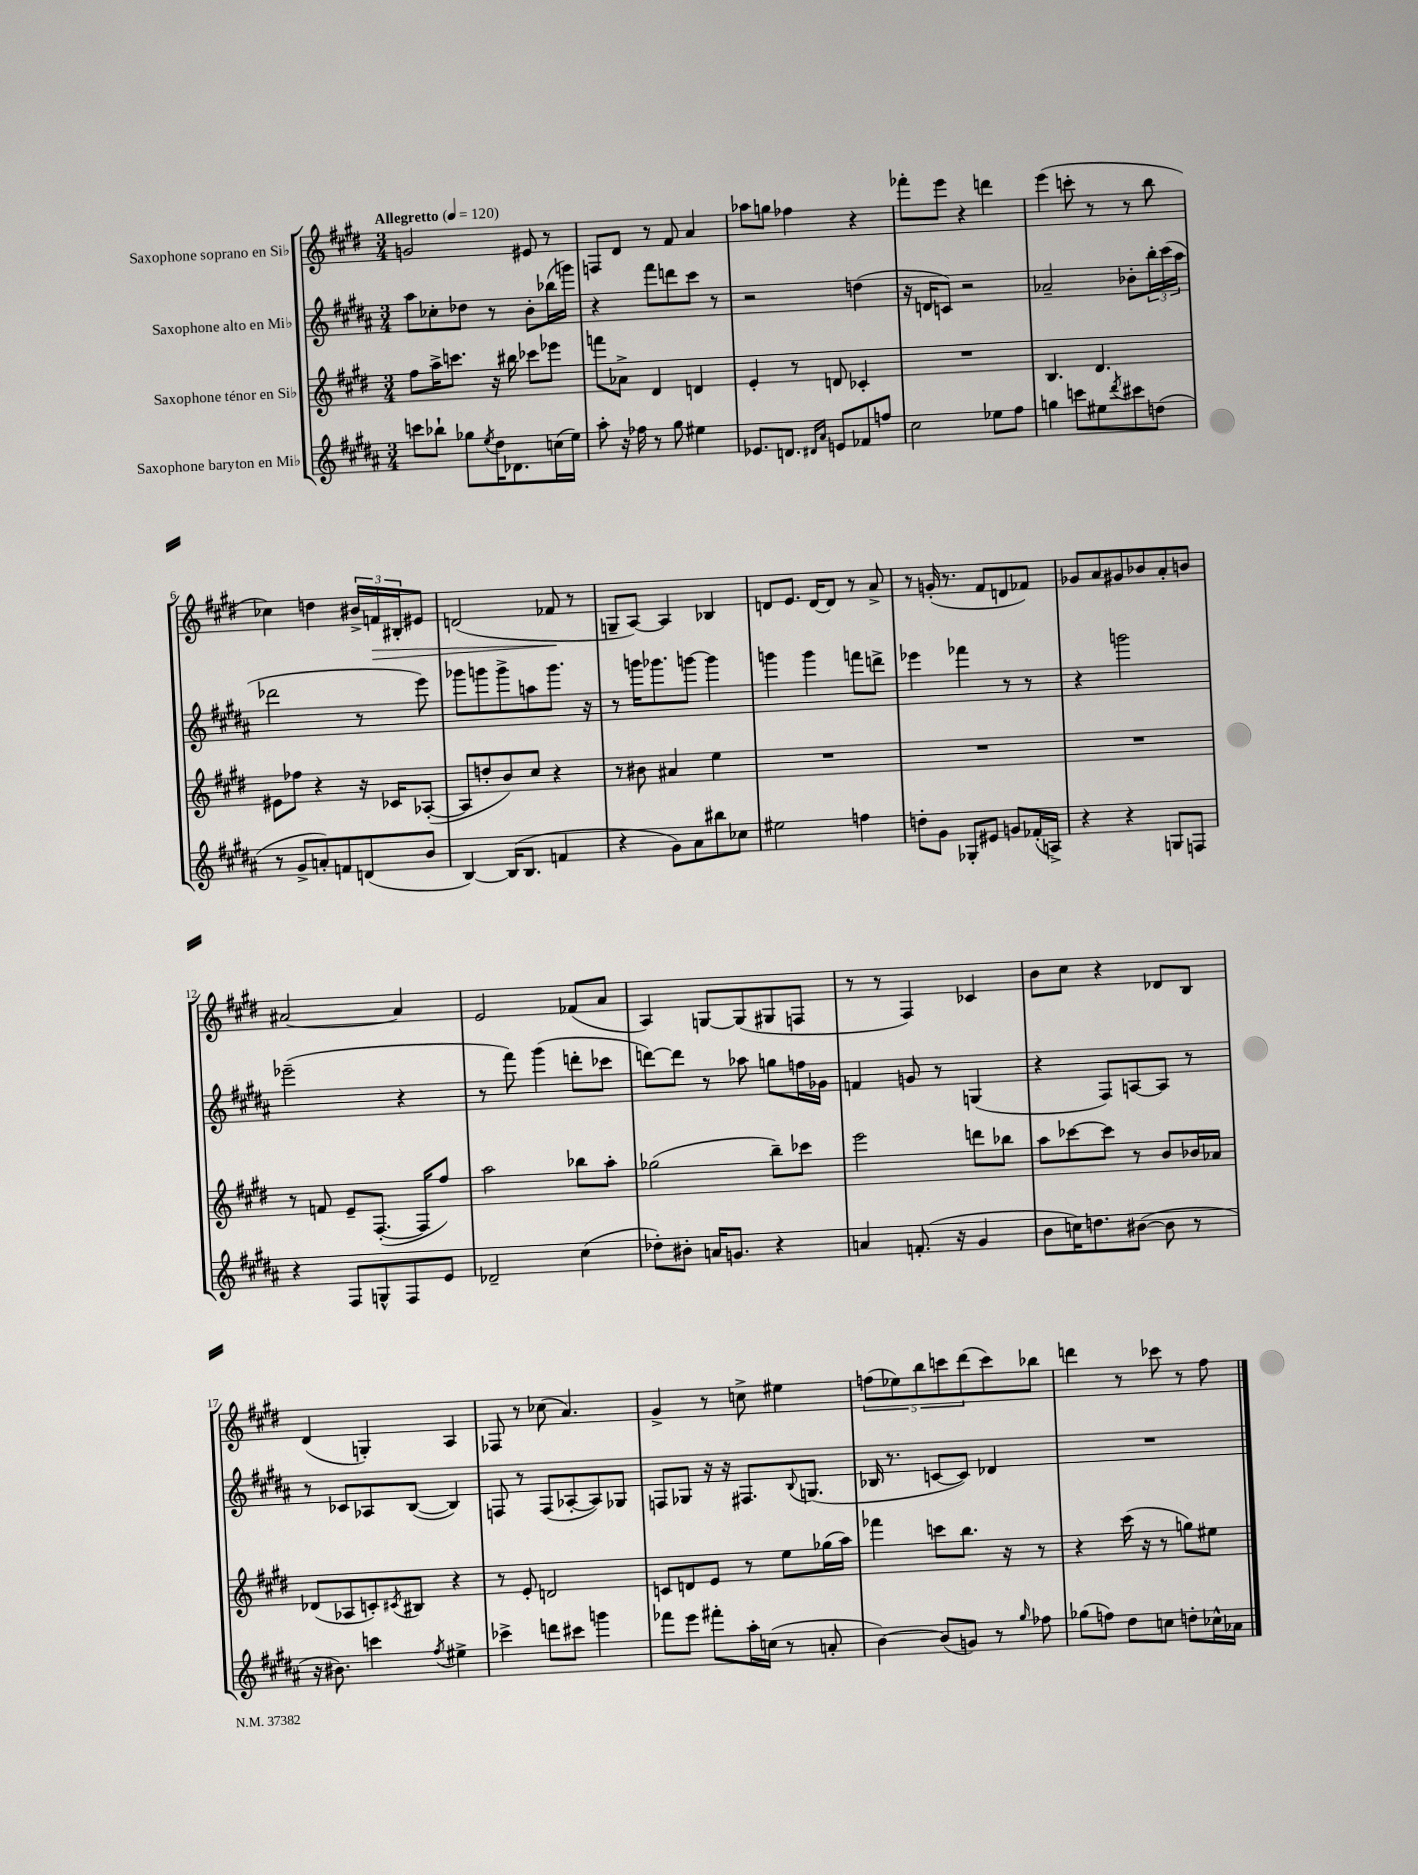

**kern	**kern	**kern	**kern	**dynam
*part4	*part3	*part2	*part1	*part1
*staff4	*staff3	*staff2	*staff1	*staff1
*I"Saxophone baryton en Mi♭	*I"Saxophone ténor en Si♭	*I"Saxophone alto en Mi♭	*I"Saxophone soprano en Si♭	*
*clefG2	*clefG2	*clefG2	*clefG2	*
*k[f#c#g#d#a#]	*k[f#c#g#d#]	*k[f#c#g#d#a#]	*k[f#c#g#d#]	*
*M3/4	*M3/4	*M3/4	*M3/4	*
*MM120	*MM120	*MM120	*MM120	*
=1	=1	=1	=1	=1
!	!	!	!LO:TX:a:B:t=Allegretto	!
8cccn\L	8ff#\L	8aa#\L	2gn/	.
8bb-X`\J	16aa^\K	8cc-X'\	.	.
.	8.cccn\J	.	.	.
8gg-X\L	.	8dd-X\J	.	.
8qee/	.	.	.	.
16dd#\K	16r	8r	.	.
8.d-X\	16bb#X\	.	.	.
.	8ccc-X\L	8b'\L	8e#X/	.
(16ccn\L	8eee-X\J	(16bb-X\L	8r	.
16ee\JJ)	.	16gggn\JJ)	.	.
=2	=2	=2	=2	=2
8aa#'\	8fffn\L	4r	8Fn/L	.
16r	8a-X^\J	.	8d#/J	.
16ff-X\	.	.	.	.
8r	4d#/	8fff#\L	8r	.
8gg#\	.	8dddn\	8f#/	.
4ee#X\	4dn/	8ccc#\J	4a/	.
.	.	8r	.	.
=3	=3	=3	=3	=3
8.e-X/L	4e'/	2r	8aa-X\L	.
.	.	.	8ggn\J	.
8.dn/J	.	.	.	.
.	8r	.	4ff-X\	.
16qqd#X/LL	.	.	.	.
16qqa#/JJ	.	.	.	.
8en/L	8dn/	.	.	.
8f-X/	4c-X'/	(4ddn\	4r	.
8ffn/J	.	.	.	.
=4	=4	=4	=4	=4
2cc#\	2.r	16r	8fff-X'\L	.
.	.	16dn/KL	.	.
.	.	8cn/J)	8eee\J	.
.	.	2r	4r	.
8ee-X\L	.	.	4dddn\	.
8ff#\J	.	.	.	.
=5	=5	=5	=5	=5
4ggn\	4.B/	2a-X~/	(4eee\	.
8cccn\L	.	.	8cccn'\	.
8ee#X\	4.d#/	.	8r	.
8qddd#/	.	.	.	.
8ccc#X\	.	8b-X'\L	8r	.
(8ddn\J	.	24bb'\L	8bb\	.
.	.	(24ccc#\	.	.
.	.	24aa#\JJ	.	.
!!LO:LB:g=z
=6	=6	=6	=6	=6
8r	8e#X\L	2ddd-X\	4cc-X\)	.
8g#^/L	8ff-X\J	.	.	.
8an'/)	4r	.	4ddn\	.
8fn/	.	.	.	.
(8dn/	16r	8r	24b#X^/LL	.
!	!	!	!	!LO:HP:b
.	.	.	24fn/	>
.	16c-X/KL	.	.	.
.	.	.	24B#X'/J	.
8b/J	([8A-X'/J	8eee\)	8e#X/J	.
=7	=7	=7	=7	=7
[4B/)	8A-/L]	8ggg-X\L	(2dn/	.
.	8ddn'/	8gggn\	.	.
(16B/KL]	8b/)	8ggg^\	.	.
8.B/J	.	.	.	.
.	8cc#/J	8aan\	.	.
4fn/	4r	8.ggg\J	8f-X/	.
.	.	.	8r	]
.	.	16r	.	.
=8	=8	=8	=8	=8
4r	8r	8r	8Gn~/L	.
.	8b#X\	16gggn\KL	[8A/J)	.
.	.	8.ggg-X\	.	.
8g#\L)	4a#X/	.	4A/]	.
8a#\	.	[8gggn\J	.	.
8bb#X\	4ee\	4ggg\]	4B-X/	.
8cc-X\J	.	.	.	.
=9	=9	=9	=9	=9
2ee#X\	2.r	4gggn\	8dn/L	.
.	.	.	8.e/J	.
.	.	4ggg\	.	.
.	.	.	[16d/KL	.
.	.	.	8d/J]	.
4ffn\	.	8fffn\L	8r	.
.	.	8dddn^\J	8a^/	.
=10	=10	=10	=10	=10
8ddn'\L	2.r	4eee-X\	8r	.
8g#\J	.	.	(16gn'/	.
.	.	.	8.r	.
8G-X'/L	.	4fff-X\	.	.
8e#X/J	.	.	8f#/L	.
8gn/L	.	8r	8dn/	.
(16f-X'/L	.	8r	8f-X/J)	.
16An^/JJ)	.	.	.	.
=11	=11	=11	=11	=11
4r	2.r	4r	8g-X/L	.
.	.	.	8a/	.
4r	.	2gggn\	8g#X/	.
.	.	.	8b-X/	.
8Gn/L	.	.	8a'/	.
8Fn/J	.	.	8bn/J	.
!!LO:LB:g=z
=12	=12	=12	=12	=12
4r	8r	(2eee-X~\	[2a#X/	.
.	8fn/	.	.	.
8F#/L	8e~/L	.	.	.
8Gn^^/	([8.F#'/J	.	.	.
8F#/	.	4r	4a#/]	.
.	16F#/KL]	.	.	.
8e/J	8ff#/J)	.	.	.
=13	=13	=13	=13	=13
2d-X~/	2aa\	8r	2e/	.
.	.	8fff#\)	.	.
.	.	(4ggg#\	.	.
(4cc#\	8bb-X\L	8dddn'\L	(8f-X/L	.
.	8aa'\J	8ccc-X\J	8a/J	.
=14	=14	=14	=14	=14
8dd-X'\L)	(2gg-X\	[8dddn\L)	4A/)	.
8b#X'\J	.	8ddd\J]	.	.
16an/KL	.	8r	[8Gn/L	.
8.gn/J	.	.	.	.
.	.	8aa-X\	(8G/]	.
4r	8bb~\L)	8ggn\L	8G#X/	.
.	8ccc-X\J	16ffn\L	8Fn/J	.
.	.	16g-X\JJ	.	.
=15	=15	=15	=15	=15
4an/	2eee\	4fn/	8r	.
.	.	.	8r	.
(8.fn'/	.	8gn/	4F#/)	.
.	.	8r	.	.
16r	.	.	.	.
4g#/	8dddn\L	(4Gn/	4c-X/	.
.	8bb-X\J	.	.	.
=16	=16	=16	=16	=16
8b\L	8aa\L	4r	8b\L	.
16ccn\K)	[8ccc-X\	.	8cc#\J	.
8.ddn\	.	.	.	.
.	8ccc-\J]	8F#/L)	4r	.
([8b#X\J	8r	[8An/	.	.
8b#\]	8b/L	8A/J]	8d-X/L	.
8r	16b-X/L	8r	8B/J	.
.	16a-X/JJ	.	.	.
!!LO:LB:g=z
=17	=17	=17	=17	=17
16r	(8d-X/L	8r	(4d#/	.
8.b#X\)	.	.	.	.
.	8A-X/	8c-X/L	.	.
4cccn\	8cn'/)	8A-X/	4Gn'/)	.
.	8qc#X/	.	.	.
.	8B#X/J	([8B/J	.	.
8qff#/	.	.	.	.
4ee#X^\	4r	4B/])	4A/	.
=18	=18	=18	=18	=18
4ccc-X^\	8r	8Fn/	8F-X/	.
.	8e'/	8r	8r	.
8dddn\L	2dn/	(8F/L	(8cc-X\	.
8ccc#X\J	.	[8A-X'/	4.a/)	.
4gggn\	.	8A-/])	.	.
.	.	8G-X/J	.	.
=19	=19	=19	=19	=19
8fff-X\L	8cn/L	8Fn/L	4g#^/	.
8eee\J	8dn/	8G-X/J	.	.
8fff#X'\L	8e/J	16r	8r	.
.	.	16r	.	.
16aa#'\L	8r	8.F#X/L	8ccn^\	.
(16ccn\JJ	.	.	.	.
8r	8ee\L	.	4ee#X\	.
.	.	8qqB/	.	.
.	.	(8.Gn/J	.	.
8an'/	(16gg-X\L	.	.	.
.	16aa\JJ)	.	.	.
=20	=20	=20	=20	=20
[4b\)	4fff-X\	16B-X/	(10ffn\L	.
.	.	8.r	.	.
.	.	.	10ee-X\)	.
.	.	.	10bb\	.
(8b/L]	8cccn\L	[8cn/L	.	.
.	.	.	10cccn\	.
8gn/J)	8.bb\J	8c/J])	.	.
.	.	.	(10ddd#\	.
8r	.	4d-X/	8ccc\)	.
.	16r	.	.	.
16qqgg#/	.	.	.	.
8ff-X\	8r	.	8bb-X\J	.
=21	=21	=21	=21	=21
(8gg-X\L	4r	2.r	4dddn\	.
8ffn\J)	.	.	.	.
8dd#\L	(16ccc#\	.	8r	.
.	16r	.	.	.
8ccn\J	8r	.	8ccc-X\	.
8ddn'\L	8ggn\L)	.	8r	.
16cc-X^^\L	8ee#X\J	.	8ff#\	.
16a-X\JJ	.	.	.	.
==	==	==	==	==
*-	*-	*-	*-	*-
